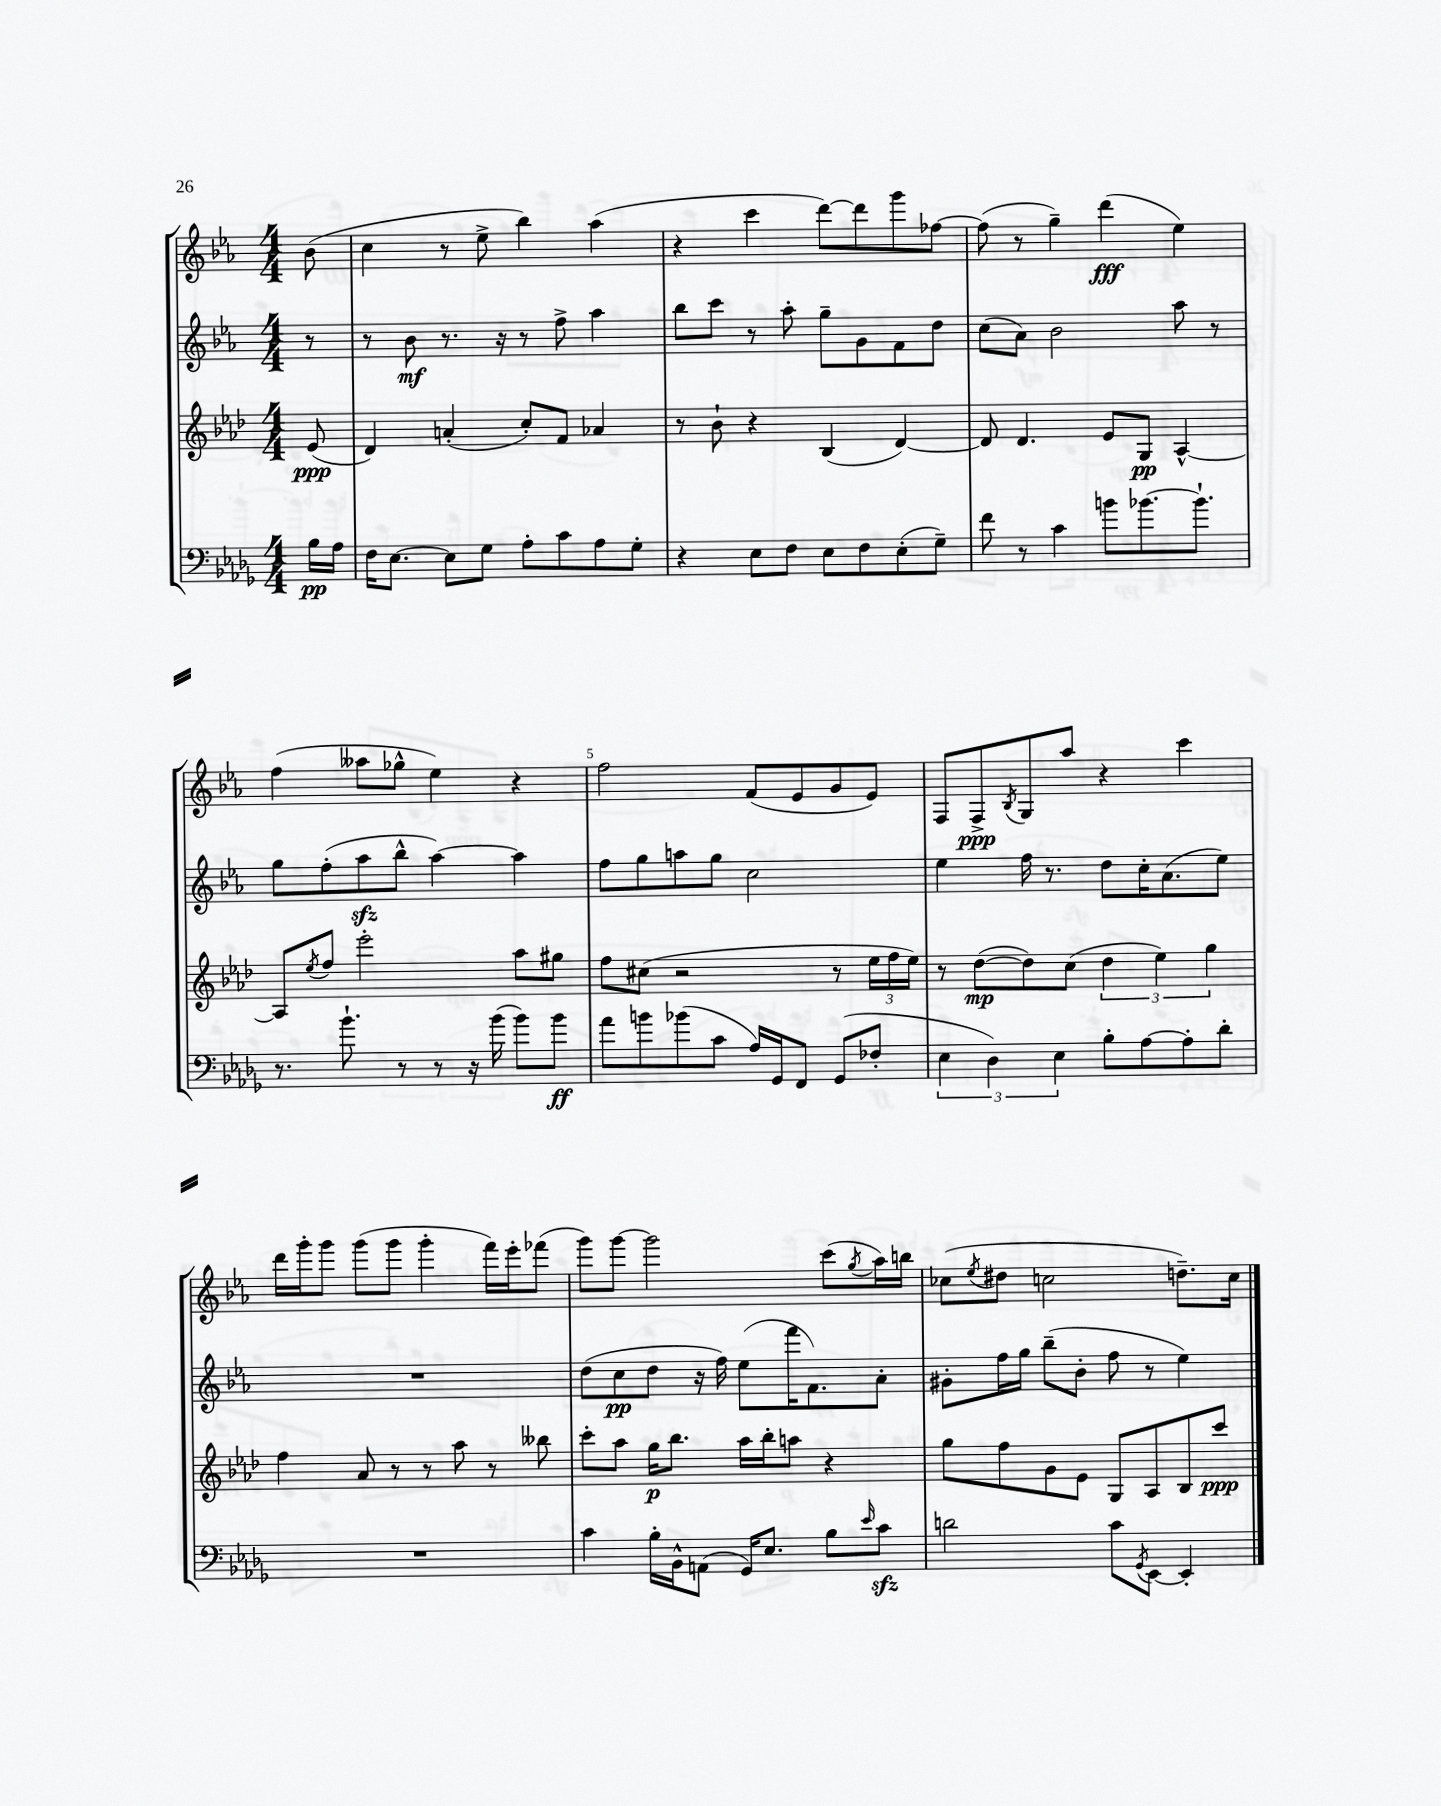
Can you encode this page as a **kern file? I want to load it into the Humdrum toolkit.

**kern	**dynam	**kern	**dynam	**kern	**dynam	**kern	**dynam
*part4	*part4	*part3	*part3	*part2	*part2	*part1	*part1
*staff4	*staff4	*staff3	*staff3	*staff2	*staff2	*staff1	*staff1
*clefF4	*	*clefG2	*	*clefG2	*	*clefG2	*
*k[b-e-a-d-g-]	*	*k[b-e-a-d-]	*	*k[b-e-a-]	*	*k[b-e-a-]	*
*M4/4	*	*M4/4	*	*M4/4	*	*M4/4	*
=	=	=	=	=	=	=	=
16B-\LL	pp	(8e-/	ppp	8r	.	(8b-\	.
16A-\JJ	.	.	.	.	.	.	.
=1	=1	=1	=1	=1	=1	=1	=1
16F\KL	.	4d-/)	.	8r	.	4cc\	.
[8.E-\J	.	.	.	.	.	.	.
.	.	.	.	8b-\	mf	.	.
8E-\L]	.	(4an'/	.	8.r	.	8r	.
8G-\J	.	.	.	.	.	8ee-^\	.
.	.	.	.	16r	.	.	.
8A-'\L	.	8cc'/L)	.	8r	.	4bb-\)	.
8c\	.	8f/J	.	8ff^\	.	.	.
8A-\	.	4a-X/	.	4aa-\	.	(4aa-\	.
8G-'\J	.	.	.	.	.	.	.
=2	=2	=2	=2	=2	=2	=2	=2
4r	.	8r	.	8bb-\L	.	4r	.
.	.	8b-`\	.	8ccc\J	.	.	.
8E-\L	.	4r	.	8r	.	4ccc\	.
8F\J	.	.	.	8aa-'\	.	.	.
8E-\L	.	(4B-/	.	8gg~\L	.	[8ddd\L)	.
8F\	.	.	.	8g\	.	8ddd\]	.
(8E-'\	.	[4d-/)	.	8f\	.	8ggg\	.
8G-~\J)	.	.	.	8dd\J	.	[8ff-X\J	.
=3	=3	=3	=3	=3	=3	=3	=3
8f\	.	8d-/]	.	(8cc\L	.	(8ff-\]	.
8r	.	4.d-/	.	8a-\J)	.	8r	.
4c\	.	.	.	2b-\	.	4gg~\)	.
8bn\L	.	8e-/L	.	.	.	(4ddd\	fff
[8.b-X\	.	8G/J	pp	.	.	.	.
.	.	[4A-^^/	.	8aa-\	.	4ee-\)	.
8.b-`\J]	.	.	.	.	.	.	.
.	.	.	.	8r	.	.	.
!!LO:LB:g=z
=4	=4	=4	=4	=4	=4	=4	=4
8.r	.	8A-/L]	.	8gg\L	.	(4ff\	.
.	.	8qee-/	.	.	.	.	.
.	.	8ff/J	.	(8ff'\	.	.	.
8.b-`\	.	.	.	.	.	.	.
.	.	2eee-'\	.	8aa-zz\	.	8aa--X\L	.
8r	.	.	.	8bb-^^\J	.	8gg-X^^\J	.
8r	.	.	.	[4aa-\)	.	4ee-\)	.
16r	.	.	.	.	.	.	.
(16b-\	.	.	.	.	.	.	.
8b-\L)	.	8aa-\L	.	4aa-\]	.	4r	.
8b-\J	ff	8gg#X\J	.	.	.	.	.
=5	=5	=5	=5	=5	=5	=5	=5
8a-\L	.	8ff\L	.	8ff\L	.	2ff\	.
8bn\	.	(8cc#X\J	.	8gg\	.	.	.
(8b-X\	.	2r	.	8aan\	.	.	.
8c\J	.	.	.	8gg\J	.	.	.
16A-/LL)	.	.	.	2cc\	.	(8f/L	.
16GG-/J	.	.	.	.	.	.	.
8FF/J	.	.	.	.	.	8e-/	.
(8GG-/L	.	8r	.	.	.	8g/	.
8F-X'/J	.	24ee-\LL	.	.	.	8e-/J)	.
.	.	24ff\	.	.	.	.	.
.	.	24ee-\JJ)	.	.	.	.	.
=6	=6	=6	=6	=6	=6	=6	=6
6E-\	.	8r	.	4ee-\	.	8F/L	.
.	.	([8dd-\L	mp	.	.	8F^/	ppp
6D-\)	.	.	.	.	.	.	.
.	.	.	.	.	.	8qB-/	.
.	.	8dd-\])	.	16ff\	.	8G/	.
.	.	.	.	8.r	.	.	.
6E-\	.	.	.	.	.	.	.
.	.	(8cc\J	.	.	.	8aa-/J	.
8B-'\L	.	6dd-\	.	8dd\L	.	4r	.
[8A-\	.	.	.	16cc'\K	.	.	.
.	.	6ee-\)	.	.	.	.	.
.	.	.	.	(8.a-\	.	.	.
8A-'\]	.	.	.	.	.	4ccc\	.
.	.	6gg\	.	.	.	.	.
8d-'\J	.	.	.	8ee-\J)	.	.	.
!!LO:LB:g=z
=7	=7	=7	=7	=7	=7	=7	=7
1r	.	4ff\	.	1r	.	16ddd\LL	.
.	.	.	.	.	.	16ggg'\J	.
.	.	.	.	.	.	8ggg\J	.
.	.	8a-/	.	.	.	(8ggg\L	.
.	.	8r	.	.	.	8ggg\J	.
.	.	8r	.	.	.	4ggg'\	.
.	.	8aa-\	.	.	.	.	.
.	.	8r	.	.	.	16fff\LL)	.
.	.	.	.	.	.	16eee-'\J	.
.	.	8bb--X\	.	.	.	(8fff-X\J	.
=8	=8	=8	=8	=8	=8	=8	=8
4c\	.	8ccc'\L	.	(8dd\L	.	8ggg\L)	.
.	.	8aa-\J	.	8cc\	pp	[8ggg\J	.
16B-'\LL	.	16gg\KL	p	8dd\J	.	2ggg\]	.
16BB-^^\J	.	8.bb-\J	.	.	.	.	.
(8AAn\J	.	.	.	16r	.	.	.
.	.	.	.	16ff\)	.	.	.
16GG-/KL)	.	16aa-\LL	.	(8ee-\L	.	.	.
8.E-/J	.	16bb-'\J	.	.	.	.	.
.	.	8aan\J	.	16fff\K	.	.	.
.	.	.	.	8.f\)	.	.	.
8B-\L	.	4r	.	.	.	(8ccc\L	.
16qqe-/	.	.	.	.	.	8qgg/	.
8czz\J	.	.	.	8a-'\J	.	16aa-\L)	.
.	.	.	.	.	.	16bbn\JJ	.
=9	=9	=9	=9	=9	=9	=9	=9
2dn\	.	8gg\L	.	8g#X'\L	.	(8cc-X\L	.
.	.	.	.	.	.	8qee-/	.
.	.	8ff\	.	16ff\L	.	8dd#X\J	.
.	.	.	.	16gg\JJ	.	.	.
.	.	8g\	.	(8bb-~\L	.	2ccn\	.
.	.	8e-\J	.	8b-'\J	.	.	.
8c\L	.	8G/L	.	8ff\	.	.	.
8qGG-/	.	.	.	.	.	.	.
[8EE-\J	.	8A-/	.	8r	.	.	.
4EE-'/]	.	8B-/	.	4ee-\)	.	8.ddn~\L)	.
.	.	8ccc/J	ppp	.	.	.	.
.	.	.	.	.	.	16cc\Jk	.
==	==	==	==	==	==	==	==
*-	*-	*-	*-	*-	*-	*-	*-
